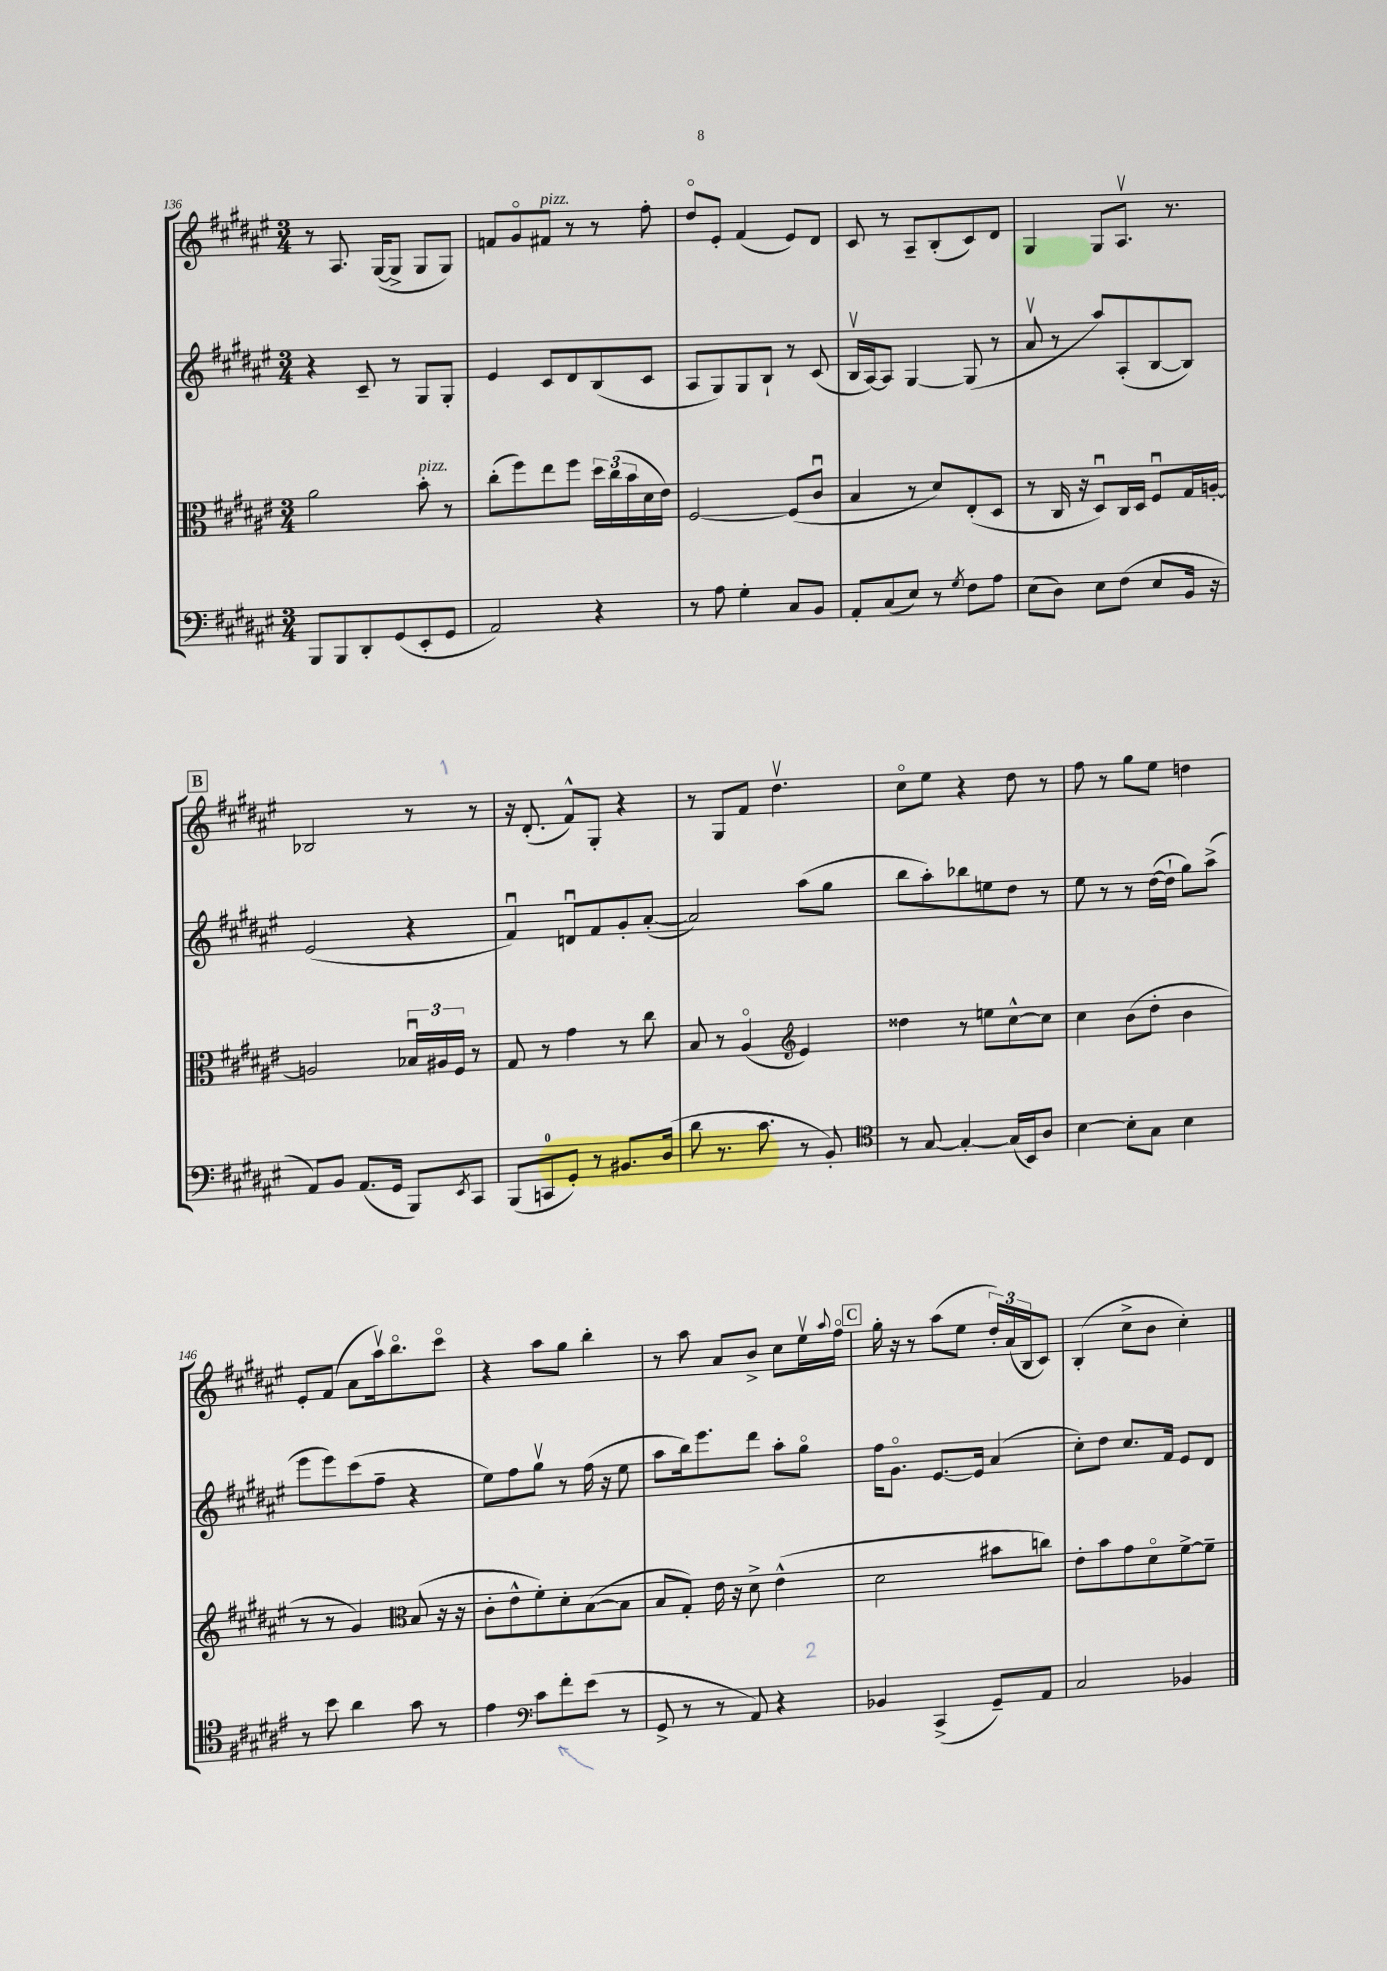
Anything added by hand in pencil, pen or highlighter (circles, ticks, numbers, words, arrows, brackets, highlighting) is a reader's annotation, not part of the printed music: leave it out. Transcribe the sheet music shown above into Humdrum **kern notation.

**kern	**kern	**kern	**kern
*part4	*part3	*part2	*part1
*staff4	*staff3	*staff2	*staff1
*clefF4	*clefC3	*clefG2	*clefG2
*k[f#c#g#d#a#e#]	*k[f#c#g#d#a#e#]	*k[f#c#g#d#a#e#]	*k[f#c#g#d#a#e#]
*M3/4	*M3/4	*M3/4	*M3/4
=136	=136	=136	=136
8BBB/L	2a#\	4r	8r
8BBB/	.	.	8.A#/
8DD#'/	.	8c#~/	.
.	.	.	([16G#/KL
(8GG#/	.	8r	8G#^/J]
!	!LO:TX:a:i:t=pizz.	!	!
8EE#'/	8b'\	8G#/L	8G#/L
8GG#/J	8r	8G#'/J	8G#/J)
=137	=137	=137	=137
2AA#/)	(8cc#'\L	4e#/	8fn/L
.	8ff#\)	.	8g#/
!	!	!	!LO:TX:a:i:t=pizz.
.	8ee#\	8c#/L	8f#X/J
.	8ff#\J	8d#/	8r
4r	24dd#\LL	(8B/	8r
.	(24cc#\	.	.
.	24b\	.	.
.	16d#\	8c#/J	8ff#'\
.	16e#\JJ)	.	.
=138	=138	=138	=138
8r	[2F#/	8A#/L	8dd#/L
8A#\	.	8G#/)	8e#'/J
4G#'\	.	8G#/	(4f#/
.	.	8B`/J	.
8C#/L	(8F#/L]	8r	8e#/L)
8BB/J	8c#u/J	(8c#/	8d#/J
=139	=139	=139	=139
8AA#'/L	4B/	16Bv/LL	8c#/
.	.	[16A#/J)	.
(8C#/	.	8A#/J]	8r
8E#/J)	8r	[4G#/	8A#~/L
8r	8d#/L)	.	(8B'/
8qG#/	.	.	.
8F#\L	(8E#'/	(8G#/]	8c#/)
8A#\J	8D#/J	8r	8d#/J
=140	=140	=140	=140
(8E#\L	8r	8a#v/	4G#/
8D#\J)	16C#/	8r	.
.	16r	.	.
8E#\L	8D#u/L)	8aa#/L)	8G#/L
(8F#\J	16C#/L	(8A#'/	8.A#v/J
.	16D#/JJ	.	.
8E#/L	8F#u/L	[8B/	.
.	.	.	8.r
16BB/Jk	16G#/L	8B/J])	.
16r	[16An'/JJ	.	.
!!LO:LB:g=z
!!LO:REH:place=s1:t=B
=141	=141	=141	=141
8AA#/L)	2An/]	(2e#/	2B-X/
8BB/J	.	.	.
(8.AA#/L	.	.	.
16GG#/Jk	.	.	.
8BBB/L)	24B-Xu/LL	4r	8r
.	24A#X/	.	.
.	24F#/JJ	.	.
8qEE#/	.	.	.
8CC#/J	8r	.	8r
=142	=142	=142	=142
(8BBB/L	8G#/	4f#u/)	16r
.	.	.	(8.d#'/
8CCn/	8r	.	.
8GG#'/J)	4g#\	8dnu/L	8f#^^/L)
8r	.	8f#/	8G#'/J
8.BB#X/L	8r	8g#'/	4r
.	8cc#\	([8a#'/J	.
(16D#/Jk	.	.	.
=143	=143	=143	=143
8d#\	8B/	2a#/])	8r
8.r	8r	.	8G#/L
.	(4A#/	.	8f#/J
8.c#\	.	.	.
.	.	.	4.dd#v\
*	*clefG2	*	*
8r	4e#/)	(8aa#\L	.
8BB'/)	.	8gg#\J	.
=144	=144	=144	=144
*clefC4	*	*	*
8r	4dd##X\	8bb\L	8cc#\L
[8G#/	.	8aa#'\)	8ee#\J
4G#'/_	8r	8bb-X\	4r
.	8een\L	8een\	.
(16G#/LL]	[8cc#^^\	8dd#\J	8dd#\
16BB/J)	.	.	.
8A#/J	8cc#\J]	8r	8r
=145	=145	=145	=145
[4B\	4cc#\	8ee#\	8ff#\
.	.	8r	8r
8B'\L]	(8b\L	8r	8gg#\L
8G#\J	8dd#'\J	([16dd#\LL	8ee#\J
.	.	16dd#`\JJ]	.
4B\	4b\	8gg#\L)	4ddn\
.	.	(8aa#^\J	.
!!LO:LB:g=z
=146	=146	=146	=146
8r	8r	8eee#\L	8e#'/L
8b\	8r	8eee#\)	(8f#/J
4a#\	4g#/)	(8ccc#\	8a#\L
.	.	8ff#~\J	16aa#v\k)
.	.	.	8.bb\
*	*clefC3	*	*
8g#\	(8B/	4r	.
8r	16r	.	8ccc#\J
.	16r	.	.
=147	=147	=147	=147
4e#\	8c#'\L	8ee#\L)	4r
.	8e#^^\	8ff#\	.
*clefF4	*	*	*
8c#\L	8f#'\)	8gg#v\J	8aa#\L
8f#'\	8d#'\	8r	8gg#\J
(8e#\J	([8B\	(16ff#\	4bb'\
.	.	16r	.
8r	8B\J]	8ee#\	.
=148	=148	=148	=148
8GG#^/	8B/L	8aa#\L	8r
8r	8G#'/J)	16bb\k)	8aa#\
.	.	8.eee#\	.
8r	16e#\	.	8a#/L
.	16r	.	.
8AA#/)	8d#^\	8ddd#\J	8b^/J
4r	(4e#^^\	8aa#'\L	8cc#\L
.	.	8gg#\J	16ee#v\L
.	.	.	8qqaa#/
.	.	.	16ff#\JJ
!!LO:REH:place=s1:t=C
=149	=149	=149	=149
4BB-X/	2d#\	16ff#\KL	16gg#'\
.	.	8.g#\J	16r
.	.	.	8r
(4CC#^/	.	[8.e#/L	(8aa#\L
.	.	.	8ee#\J
.	.	16e#/Jk]	.
8GG#~/L)	8b#X\L	(4a#/	24dd#'/LL)
.	.	.	(24a#/
.	.	.	24B/J
8AA#/J	8ccn\J)	.	8c#/J)
=150	=150	=150	=150
2C#/	8e#'\L	8cc#'\L)	(4B'/
.	8b\	8dd#\J	.
.	8g#\	8.cc#/L	8cc#^\L
.	8d#\	.	8b\J
.	.	16f#/Jk	.
4BB-X/	[8f#^\	8e#/L	4cc#'\)
.	8f#~\J]	8d#/J	.
==	==	==	==
*-	*-	*-	*-
